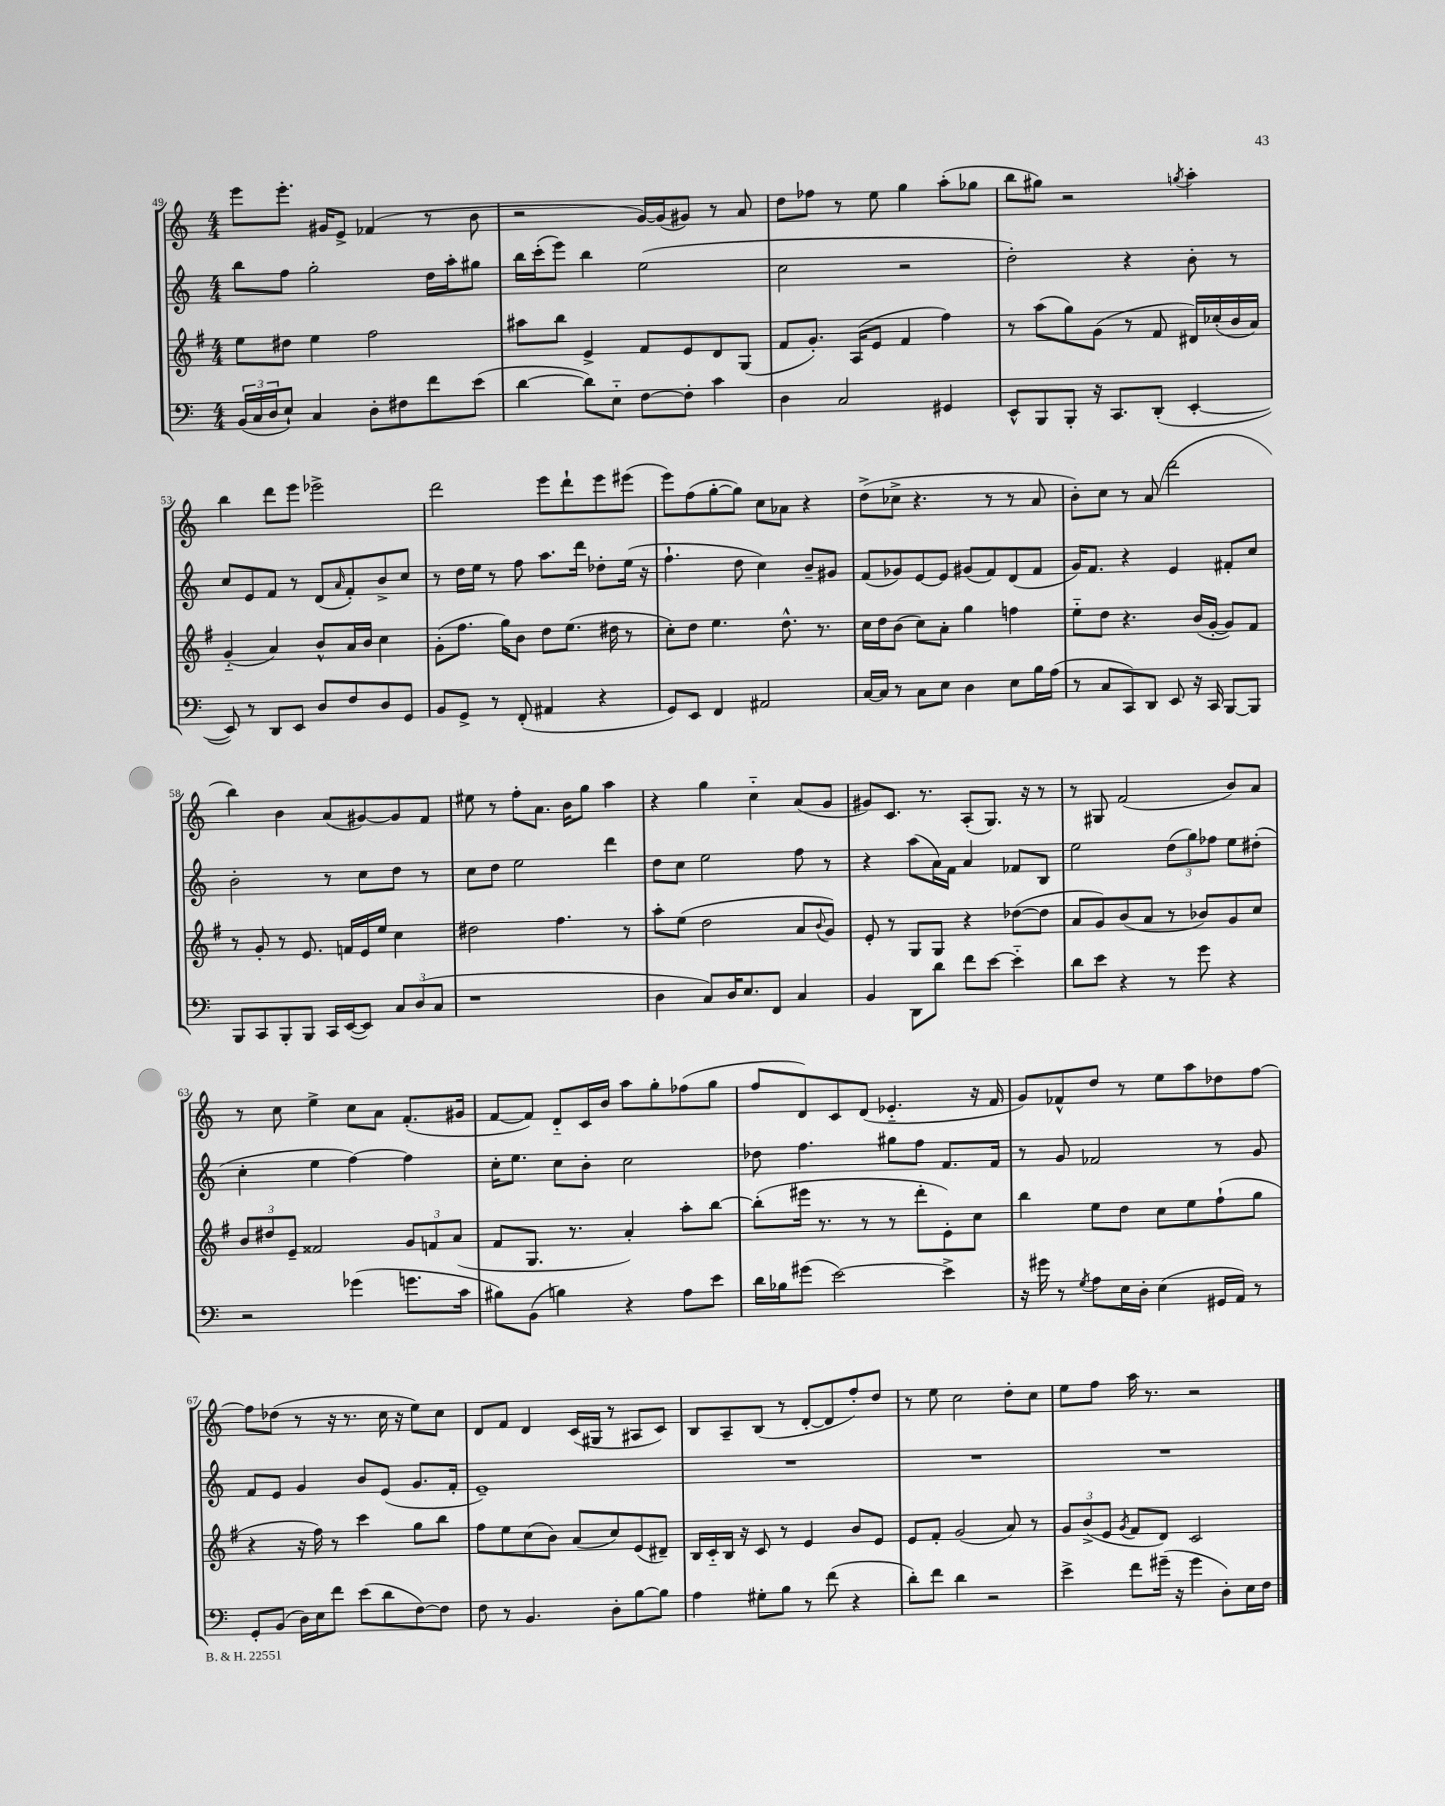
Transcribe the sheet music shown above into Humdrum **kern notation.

**kern	**kern	**kern	**kern
*staff4	*staff3	*staff2	*staff1
*clefF4	*clefG2	*clefG2	*clefG2
*k[]	*k[f#]	*k[]	*k[]
*M4/4	*M4/4	*M4/4	*M4/4
(24BB/LL	8ee\L	8bb\L	8eee\L
24C/	.	.	.
24D/J	.	.	.
8E`/J)	8dd#\J	8ff\J	8.eee'\J
4C/	4ee\	2gg'\	.
.	.	.	16g#/LK
.	.	.	8e^/J
8D'\L	2ff#\	.	(4f-/
8F#\	.	.	.
8f\	.	16dd\LL	8r
.	.	16aa'\J	.
(8e\J	.	8gg#\J	8b\
=	=	=	=
[4d\	8aa#\L	16bb\LL	2r
.	.	(16ccc'\J	.
.	8bb\J	8eee\J)	.
8d\]L)	4e^/	4bb\	.
8E'~\J	.	.	.
[8F\L	8f#/L	(2ee\	[16g/LL)
.	.	.	(16g/]J
8F'\]J	8e/	.	8g#/J)
4c\	8d/	.	8r
.	(8G/J	.	8a/
=	=	=	=
4D\	8f#/L	2cc\	8dd\L
.	8.g'/J)	.	8ff-\J
2C/	.	.	8r
.	(16A/LK	.	.
.	8e/J	.	8ee\
.	4f#/	2r	4gg\
4GG#/	4ff#\)	.	(8aa'\L
.	.	.	8gg-\J
=	=	=	=
8EE^^/L	8r	2dd'\)	8bb\L
8BBB/	(8aa\L	.	8gg#\J)
8BBB'/J	8gg\)	.	2r
16r	(8g\J	.	.
8.CC/L	.	.	.
.	8r	4r	.
(8DD'/J	8f#/	.	.
.	.	.	8qgg/
[4EE'/	16d#/LL)	8b'\	4aa'\
.	(16cc-'/	.	.
.	16b/	8r	.
.	16a/JJ)	.	.
=	=	=	=
8EE/])	(4g'~/	8cc/L	4bb\
8r	.	8e/	.
8DD/L	4a/)	8f/J	8ddd\L
8EE/J	.	8r	8eee\J
8D/L	8b^^/L	(8d/L	2eee-^\
.	.	16qqa/	.
8F/	16a/L	8f'/)	.
.	16b/JJ	.	.
8D/	4cc\	8b^/	.
8GG/J	.	8cc/J	.
=	=	=	=
8BB/L	(8g'\L	8r	2ddd\
8GG^/J	8.ff#\J	16dd\LL	.
.	.	16ee\JJ	.
8r	.	8r	.
.	16gg\LK)	.	.
(8FF'/	8b\J	8ff\	.
4AA#/	8dd\L	8.aa\L	8eee\L
.	(8.ee\J	.	8ddd`\
.	.	16ddd\Jk	.
4r	.	8dd-'\L	8eee\
.	16dd#\	.	.
.	8r	(16ee\Jk	(8eee#\J
.	.	16r	.
=	=	=	=
8GG/L)	8cc'\L)	4.ff`\	8eee\L)
8EE/J	8dd\J	.	(8ff\
4FF/	4.ee\	.	[8gg'\
.	.	8dd\	8gg\]J)
2AA#/	.	4cc\)	8cc\L
.	8.dd^^\	.	8a-\J
.	.	8b~/L	4r
.	8.r	.	.
.	.	8g#/J	.
=	=	=	=
[16C/LL	16cc\LL	(8f/L	(8dd^\L
16C/]JJ	16dd\J	.	.
8r	(8b\J	8g-/)	8cc-^\J
8C\L	8cc\L)	[8e/	4.r
8E\J	8a'\J	8e/]J	.
4D\	4gg\	(8g#/L	.
.	.	8f/)	8r
8E\L	4ff\	(8d/	8r
16B\L	.	8f/J	8a/
(16A\JJ	.	.	.
=	=	=	=
8r	8ee'~\L	16g/LK)	8b'\L)
.	.	8.f/J	.
8C/L	8dd\J	.	8cc\J
8CC/)	4.r	4r	8r
8DD/J	.	.	(8a/
8EE/	.	4e/	2ddd\
16r	(16b/LL	.	.
16CC/	[16g'/JJ	.	.
[8BBB/L	8g/]L)	8f#'/L	.
8BBB/]J	8f#/J	8cc/J	.
=	=	=	=
8BBB/L	8r	2b'\	4bb\)
8CC/	8g'/	.	.
8BBB'/	8r	.	4b\
8BBB/J	8.e/	.	.
16CC/LL	.	8r	(8a/L
([16EE/J	16f/LL	.	.
8EE/]J)	16e/	8cc\L	[8g#/)
.	16ee/JJ	.	.
12C/L	4cc\	8dd\J	8g#/]
(12D/	.	.	.
.	.	8r	8f/J
12C/J	.	.	.
=	=	=	=
1r	2dd#\	8cc\L	8ee#\
.	.	8dd\J	8r
.	.	2ee\	8ff'\L
.	.	.	8.a\J
.	4.ff#\	.	.
.	.	.	16b\LK
.	.	.	8gg\J
.	.	4ddd\	4aa\
.	8r	.	.
=	=	=	=
4D\	8aa'\L	8dd\L	4r
.	(8ee\J	8cc\J	.
8C/L)	2dd\	2ee\	4gg\
16D/K	.	.	.
8.E/	.	.	.
.	.	.	4cc'~\
8FF/J	.	.	.
4C/	8a/L	8ff\	(8a/L
.	8qqb/	.	.
.	8g/J)	8r	8g/J
=	=	=	=
4BB/	8e'/	4r	8g#/L)
.	8r	.	8.c/J
8DD\L	8G/L	(8aa\L	.
.	.	.	8.r
8d\J	8G/J	16a\L)	.
.	.	16f\JJ	.
8f\L	4r	4a/	(8A'/L
[8e\J	.	.	8.G/J)
4e'~\]	([8dd-\L	8f-/L	.
.	.	.	16r
.	8dd-\]J	8B/J	8r
=	=	=	=
8d\L	8a/L	2ee\	8r
8e\J	8g/)	.	8G#/
4r	(8b/	.	(2f/
.	8a/J	.	.
8r	8r	(12dd\L	.
.	.	12gg\)	.
8g\	8b-/L)	.	.
.	.	12ff-\J	.
4r	8g/	8ee\L	8b/L)
.	8cc/J	(8dd#'\J	8a/J
=	=	=	=
2r	12b/L	4cc'\	8r
.	12dd#/	.	.
.	.	.	8cc\
.	12e~/J	.	.
.	2f##/	4ee\	4ee^\
(4g-\	.	[4ff\)	8cc\L
.	.	.	8a\J
8.g\L	12g/L	4ff\]	(8.f'/L
.	12f/	.	.
.	(12a/J	.	.
16c\Jk	.	.	16g#/Jk
=	=	=	=
8B#\L)	8f#/L	16cc'\LK	[8f/L
.	.	8.ee\J	.
(8BB\J	8.G/J	.	8f/]J)
4B\)	.	8cc\L	8d'~/L
.	8.r	.	.
.	.	8b'\J	16c/L
.	.	.	16b/JJ
4r	4a'/)	2cc\	8aa\L
.	.	.	8gg'\
8A\L	8aa'\L	.	(8ff-\
8e\J	[8bb\J	.	8gg\J
=	=	=	=
16d\LL	(8bb'\]L	8dd-\	8ff/L
16B-\J	.	.	.
(8g#\J	16eee#\Jk	4.ff\	8d/)
.	8.r	.	.
[2e\)	.	.	8c/
.	8r	.	(8d/J
.	8r	8gg#\L	4.e-'~/
.	8ddd'\L	8ff\J	.
4e^\]	8e'\)	8.f/L	.
.	8cc\J	.	16r
.	.	16f/Jk	16f/
=	=	=	=
16r	4bb\	8r	8g/L)
16g#\	.	.	.
8r	.	8g/	8f-^^/
8qG/	.	.	.
8A\L	8ee\L	2f-/	8dd/J
16E\L	8dd\J	.	8r
16D'\JJ	.	.	.
(4E\	8cc\L	.	8ee\L
.	8ee\	.	8aa\
16GG#/LL	(8ff#`\	8r	8dd-\
16AA/JJ)	.	.	.
8r	8gg\J	8g/	[8ff\J
=	=	=	=
8GG'/L	4r	8f/L	8ff\]L
(8BB/J	.	8e/J	(8dd-\J
16D\LL)	16r	4g/	8r
16E\J	16ff#\)	.	.
8f\J	8r	.	16r
.	.	.	8.r
(8e\L	4ccc\	8b/L	.
8d\	.	(8e/J	16cc\
.	.	.	16r
[8F\)	8gg\L	8.g/L	8ee\L)
8F\]J	8bb\J	.	8cc\J
.	.	16f'/Jk	.
=	=	=	=
8F\	8ff#\L	1e~)	8d/L
8r	8ee\	.	8f/J
4.BB/	(8cc\	.	4d/
.	8b\J)	.	.
.	(8a/L	.	(16c/LL
.	.	.	16G#/JJ
8D'\L	8cc/)	.	8r
[8B\	(8e/	.	8A#/L
8B\]J	8d#~/J)	.	8c/J)
=	=	=	=
4A\	16B/LL	1r	8B/L
.	16c'~/	.	.
.	16B/JJ	.	8A~/
.	16r	.	.
8G#'\L	8c/	.	(8B/J
8B\J	8r	.	8r
8r	4e/	.	[8d'/L
(8f\	.	.	8d/]
4r	8b/L	.	8ff'/)
.	8e/J	.	8dd/J
=	=	=	=
8d'\L)	8e/L	1r	8r
8f\J	8f#'/J	.	8ee\
4d\	(2g/	.	2cc\
2r	.	.	.
.	8a/)	.	8dd'\L
.	8r	.	8cc\J
=	=	=	=
4e^\	12g/L	1r	8ee\L
.	(12b^/	.	.
.	.	.	8ff\J
.	12e/J	.	.
.	8qg/	.	.
8f\L	8f#/L	.	16aa\
.	.	.	8.r
(16g#~\Jk	8d/J)	.	.
16r	.	.	.
4g#\	2c/	.	2r
8D'\L)	.	.	.
16E\L	.	.	.
16F\JJ	.	.	.
==	==	==	==
*-	*-	*-	*-
